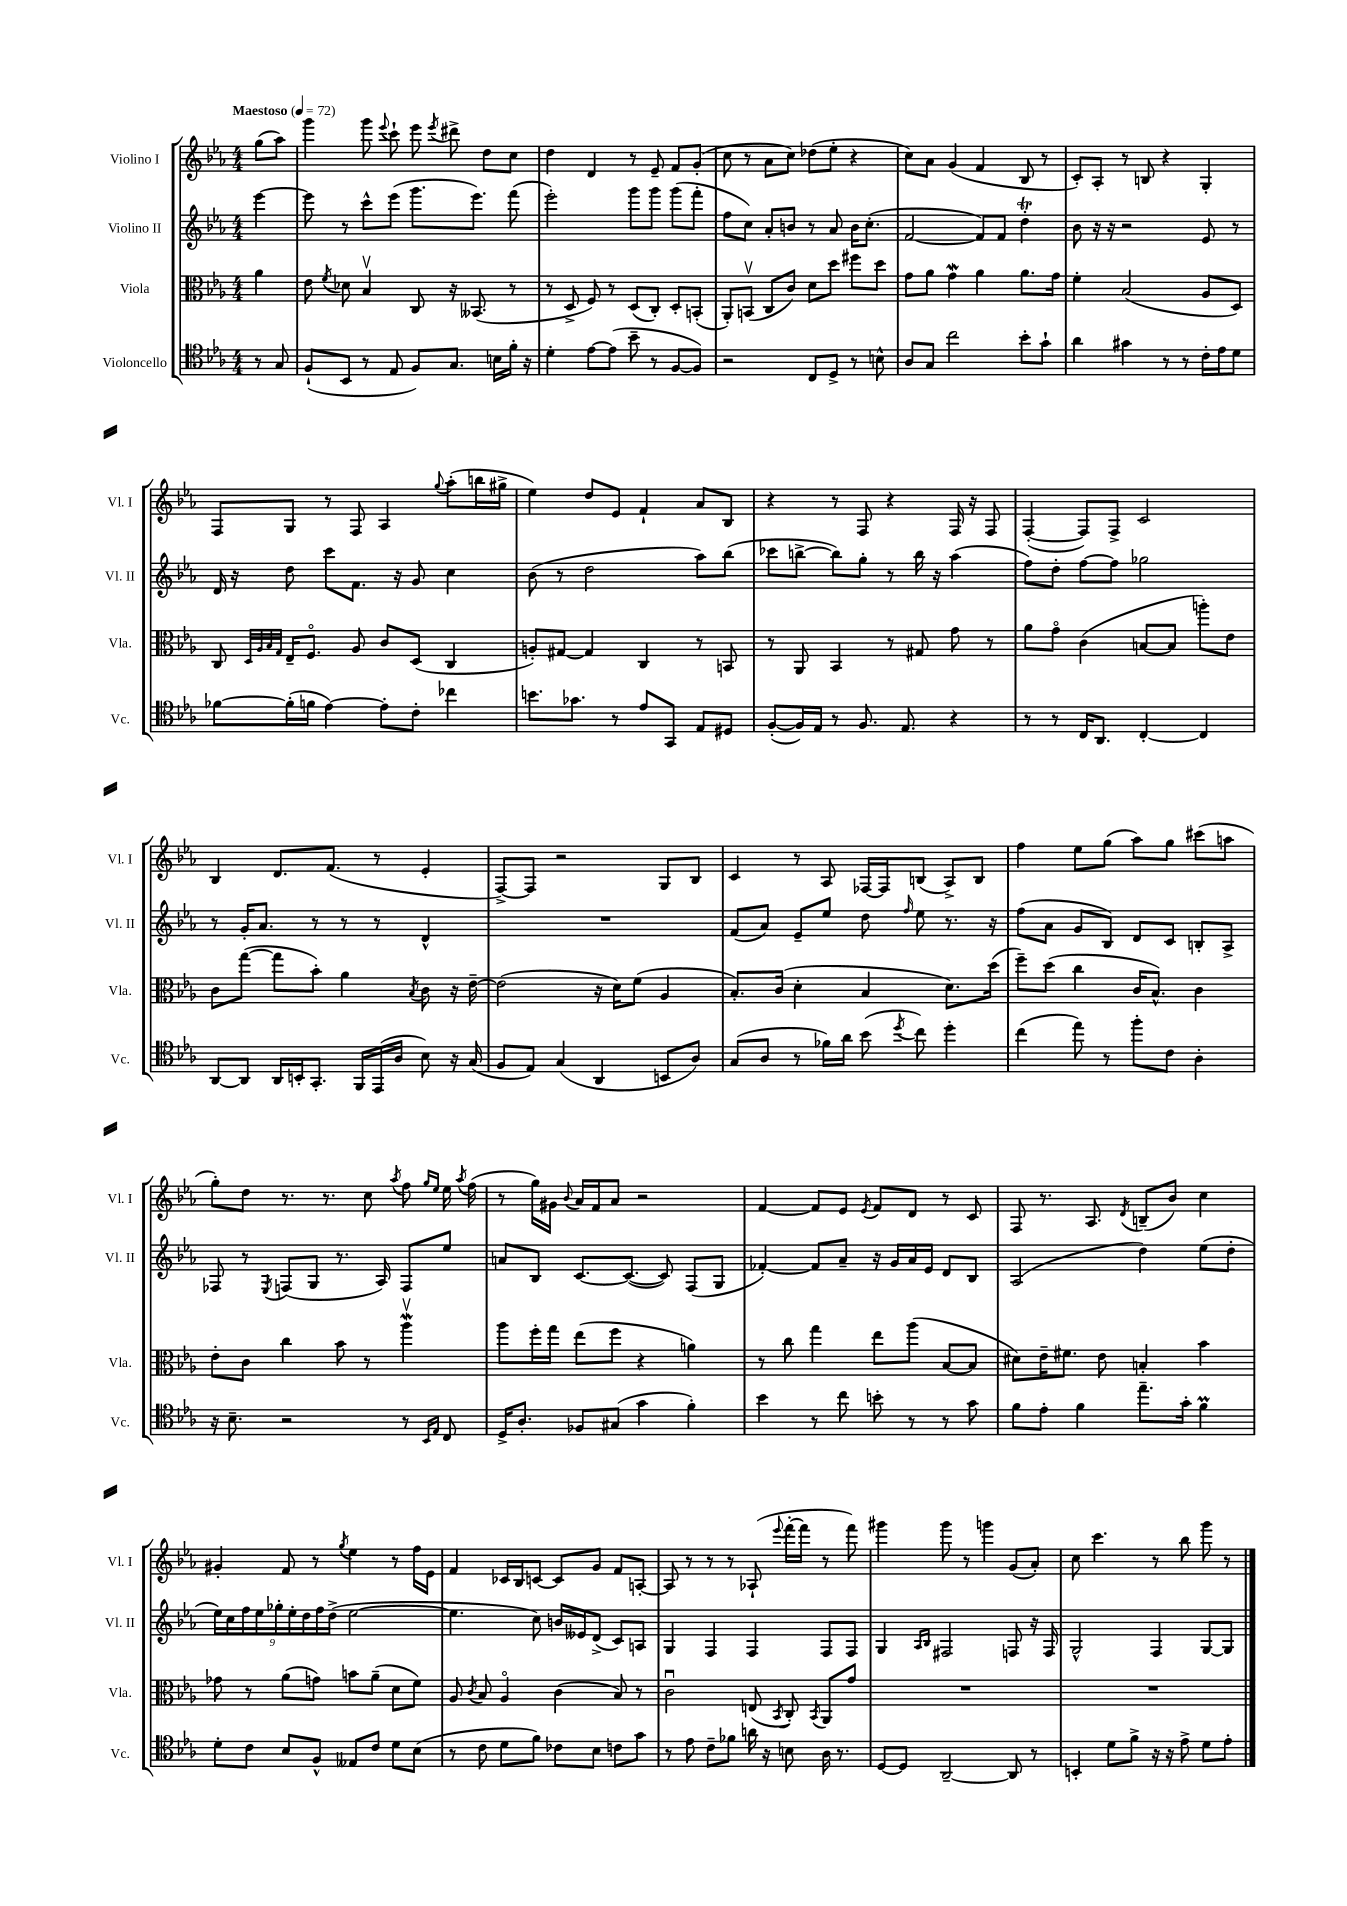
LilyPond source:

<<
\new StaffGroup <<
\new Staff = "s0" \with { instrumentName = "Violino I" shortInstrumentName = "Vl. I" } {
    \clef treble \key ees \major \numericTimeSignature \time 4/4 \partial 4 \tempo "Maestoso" 4 = 72
    \autoBeamOff g''8[( aes''8]) |
    g'''4 g'''8 \appoggiatura { ees'''8 } c'''8-! ees'''8 \acciaccatura { ees'''8 } dis'''8-> d''8[ c''8] |
    d''4 d'4 r8 ees'8-- f'8[ g'8]-.( |
    c''8 r8 aes'8[ c''8]) des''8[( ees''8]-. r4 |
    c''8[) aes'8] g'4( f'4 bes8 r8 |
    c'8[-.) aes8]-. r8 b8 r4 g4-. |
    f8[ g8] r8 f8 aes4 \appoggiatura { g''8 } aes''8[-.( b''16 gis''16]-> |
    ees''4) d''8[ ees'8] f'4-! aes'8[ bes8] |
    r4 r8 f8 r4 f16 r16 f8 |
    f4~-.( f8[) f8]-> c'2 |
    bes4 d'8.[ f'8.]( r8 ees'4-. |
    f8[~->) f8] r2 g8[ bes8] |
    c'4 r8 aes8 fes16[~ fes16 b8]( aes8[->) b8] |
    f''4 ees''8[ g''8]( aes''8[) g''8] cis'''8[( a''8] |
    g''8[-.) d''8] r8. r8. c''8 \acciaccatura { aes''8 } f''8 \grace { g''16[ ees''16] } ees''16 \acciaccatura { aes''8 } f''16( |
    r8 g''16[) gis'16] \appoggiatura { bes'8 } aes'16[ f'16 aes'8] r2 |
    f'4~ f'8[ ees'8] \acciaccatura { ees'8 } f'8[ d'8] r8 c'8 |
    f8 r8. aes8. \acciaccatura { d'8 } b8[--( bes'8]) c''4 |
    gis'4-. f'8 r8 \acciaccatura { g''8 } ees''4 r8 f''16[ ees'16] |
    f'4 ces'16[ bes16 c'8]~ c'8[ g'8] f'8[ a8]~-. |
    a8 r8 r8 r8 aes8-!( \appoggiatura { ees'''8 } f'''16[~-. f'''16] r8 f'''8) |
    gis'''4 gis'''8 r8 g'''4 g'8[( aes'8]-.) |
    c''8 c'''4. r8 bes''8 g'''8 r8 \bar "|." |
}
\new Staff = "s1" \with { instrumentName = "Violino II" shortInstrumentName = "Vl. II" } {
    \clef treble \key ees \major \numericTimeSignature \time 4/4 \partial 4
    \autoBeamOff ees'''4~ |
    ees'''8 r8 c'''8[-^ ees'''8]( g'''8.[ ees'''8.]) f'''8( |
    ees'''2-.) g'''8[ g'''8] g'''8[( f'''8]-. |
    f''8[ c''8]) aes'8[-. b'8] r8 aes'8 b'16[ c''8.]-.( |
    f'2~ f'8[) f'8] d''4-.\trill |
    bes'8 r16 r16 r2 ees'8 r8 |
    d'16 r16 d''8 c'''8[ f'8.] r16 g'8 c''4 |
    bes'8( r8 d''2 aes''8[) bes''8]( |
    ces'''8[ b''8]~-> b''8[) g''8]-. r8 b''16 r16 aes''4( |
    f''8[) d''8]-. f''8[~ f''8] ges''2 |
    r8 g'16[-. aes'8.] r8 r8 r8 d'4-^ |
    R1 |
    f'8[( aes'8]) ees'8[-- ees''8] d''8 \grace { f''16 } ees''8 r8. r16 |
    f''8[( aes'8] g'8[ bes8]) d'8[ c'8] b8[-. aes8]-> |
    fes8 r8 \acciaccatura { ees8 } f8[( g8] r8. aes16) f8[ ees''8] |
    a'8[ bes8] c'8.[~ c'8.]~( c'8) f8[( g8] |
    fes'4~-.) fes'8[ aes'8]-- r16 g'16[ aes'16 ees'16] d'8[ bes8] |
    aes2( d''4) ees''8[( d''8]-. |
    \tuplet 9/8 { ees''16[) c''16 f''16 ees''16 ges''16-. ees''16-. d''16 f''16 d''16]->( } ees''2~ |
    ees''4. c''8) b'16[ eeses'16 d'8]->( c'8[) a8] |
    g4 f4 f4 f8[ f8] |
    g4 \grace { aes16[ bes16] } fis2 f8 r16 f16 |
    g2-^ f4 g8[~ g8] \bar "|." |
}
\new Staff = "s2" \with { instrumentName = "Viola" shortInstrumentName = "Vla." } {
    \clef alto \key ees \major \numericTimeSignature \time 4/4 \partial 4
    \autoBeamOff aes'4 |
    ees'8 \acciaccatura { f'8 } des'8 bes4\upbow c8 r16 beses,8.( r8 |
    r8 d8-> f8) r8 d8[( c8]-.) d8[-. b,8]-.( |
    aes,8[-.) b,8]\upbow( c8[ c'8]) d'8[ d''8] fis''8[ d''8] |
    g'8[ aes'8] g'4\mordent aes'4 aes'8.[ g'16] |
    f'4-. bes2( aes8[ d8]) |
    c8 \grace { d32[ aes32 bes32 g32] } ees16[-- f8.]\flageolet aes8 c'8[ d8]( c4 |
    a8[-.) gis8]~ gis4 c4 r8 b,8 |
    r8 aes,8 bes,4 r8 gis8 g'8 r8 |
    aes'8[ g'8]\flageolet c'4( b8[~ b8] a''8[-.) ees'8] |
    c'8[ g''8]~( g''8[ bes'8]-.) aes'4 \acciaccatura { bes8 } c'8 r16 ees'16~-- |
    ees'2( r16 d'16[) f'8]( aes4 |
    bes8.[-.) c'16]( d'4-. bes4 d'8.[) d''16]( |
    f''8[--) d''8]( c''4 c'16[ bes8.]-^) c'4 |
    ees'8[-. c'8] c''4 bes'8 r8 aes''4\upbow\mordent |
    aes''8[ f''16-. g''16] ees''8[( f''8] r4 a'4) |
    r8 c''8 g''4 ees''8[ aes''8]( bes8[~ bes8] |
    dis'8[) ees'16-- fis'8.] ees'8 b4-. bes'4 |
    ges'8 r8 aes'8[( g'8]) b'8[ aes'8]--( d'8[ f'8]) |
    aes8 \acciaccatura { c'8 } bes8 aes4\flageolet c'4( bes8) r8 |
    c'2\downbow e8( \acciaccatura { bes,8 } c8-.) \acciaccatura { bes,8 } aes,8[ g'8] |
    R1 |
    R1 \bar "|." |
}
\new Staff = "s3" \with { instrumentName = "Violoncello" shortInstrumentName = "Vc." } {
    \clef tenor \key ees \major \numericTimeSignature \time 4/4 \partial 4
    \autoBeamOff r8 g8 |
    f8[-!( bes,8] r8 ees8 f8[) g8.] b16[ f'16]-. r16 |
    d'4-. ees'8[~ ees'8]( bes'8-- r8 f8[~ f8]) |
    r2 c8[ d8]-> r8 b8-^ |
    aes8[ g8] c''2 bes'8[-. g'8]-! |
    aes'4 gis'4 r8 r8 c'16[-. ees'16 d'8] |
    fes'8[~ fes'16-.( f'16] ees'4~) ees'8[-. c'8]-. ces''4 |
    b'8.[ ges'8.] r8 ees'8[ g,8] ees8[ dis8] |
    f8[~-.( f16) ees16] r8 f8. ees8. r4 |
    r8 r8 c16[ aes,8.] c4~-. c4 |
    aes,8[~ aes,8] aes,16[ b,16-. g,8.]-. f,16[ ees,16( aes16] bes8) r16 g16( |
    f8[ ees8]) g4( aes,4 b,8[ aes8]) |
    g8[( aes8] r8 fes'16[) aes'16] bes'8( \acciaccatura { d''8 } c''8) d''4-. |
    c''4( ees''8) r8 f''8[-. c'8] aes4-. |
    r16 bes8.-- r2 r8 \grace { bes,16[ ees16] } c8 |
    d16[-> aes8.]-. fes8[ gis8]( g'4 f'4-.) |
    bes'4 r8 c''8 b'8-. r8 r8 g'8 |
    f'8[ ees'8]-. f'4 ees''8.[-- g'16]-. f'4\prall |
    d'8[-. c'8] bes8[ f8]-^ eeses8[ c'8] d'8[ bes8]( |
    r8 c'8 d'8[ f'8]) ces'8[ bes8] c'8[ g'8] |
    r8 ees'8 c'8[-- fes'8] a'16 r16 b8 aes16 r8. |
    d8[~ d8] aes,2~-- aes,8 r8 |
    b,4-. d'8[ f'8]-> r16 r16 ees'8-> d'8[ ees'8]-. \bar "|." |
}
>>
>>
\layout { \context { \Score \remove "Bar_number_engraver" } }
